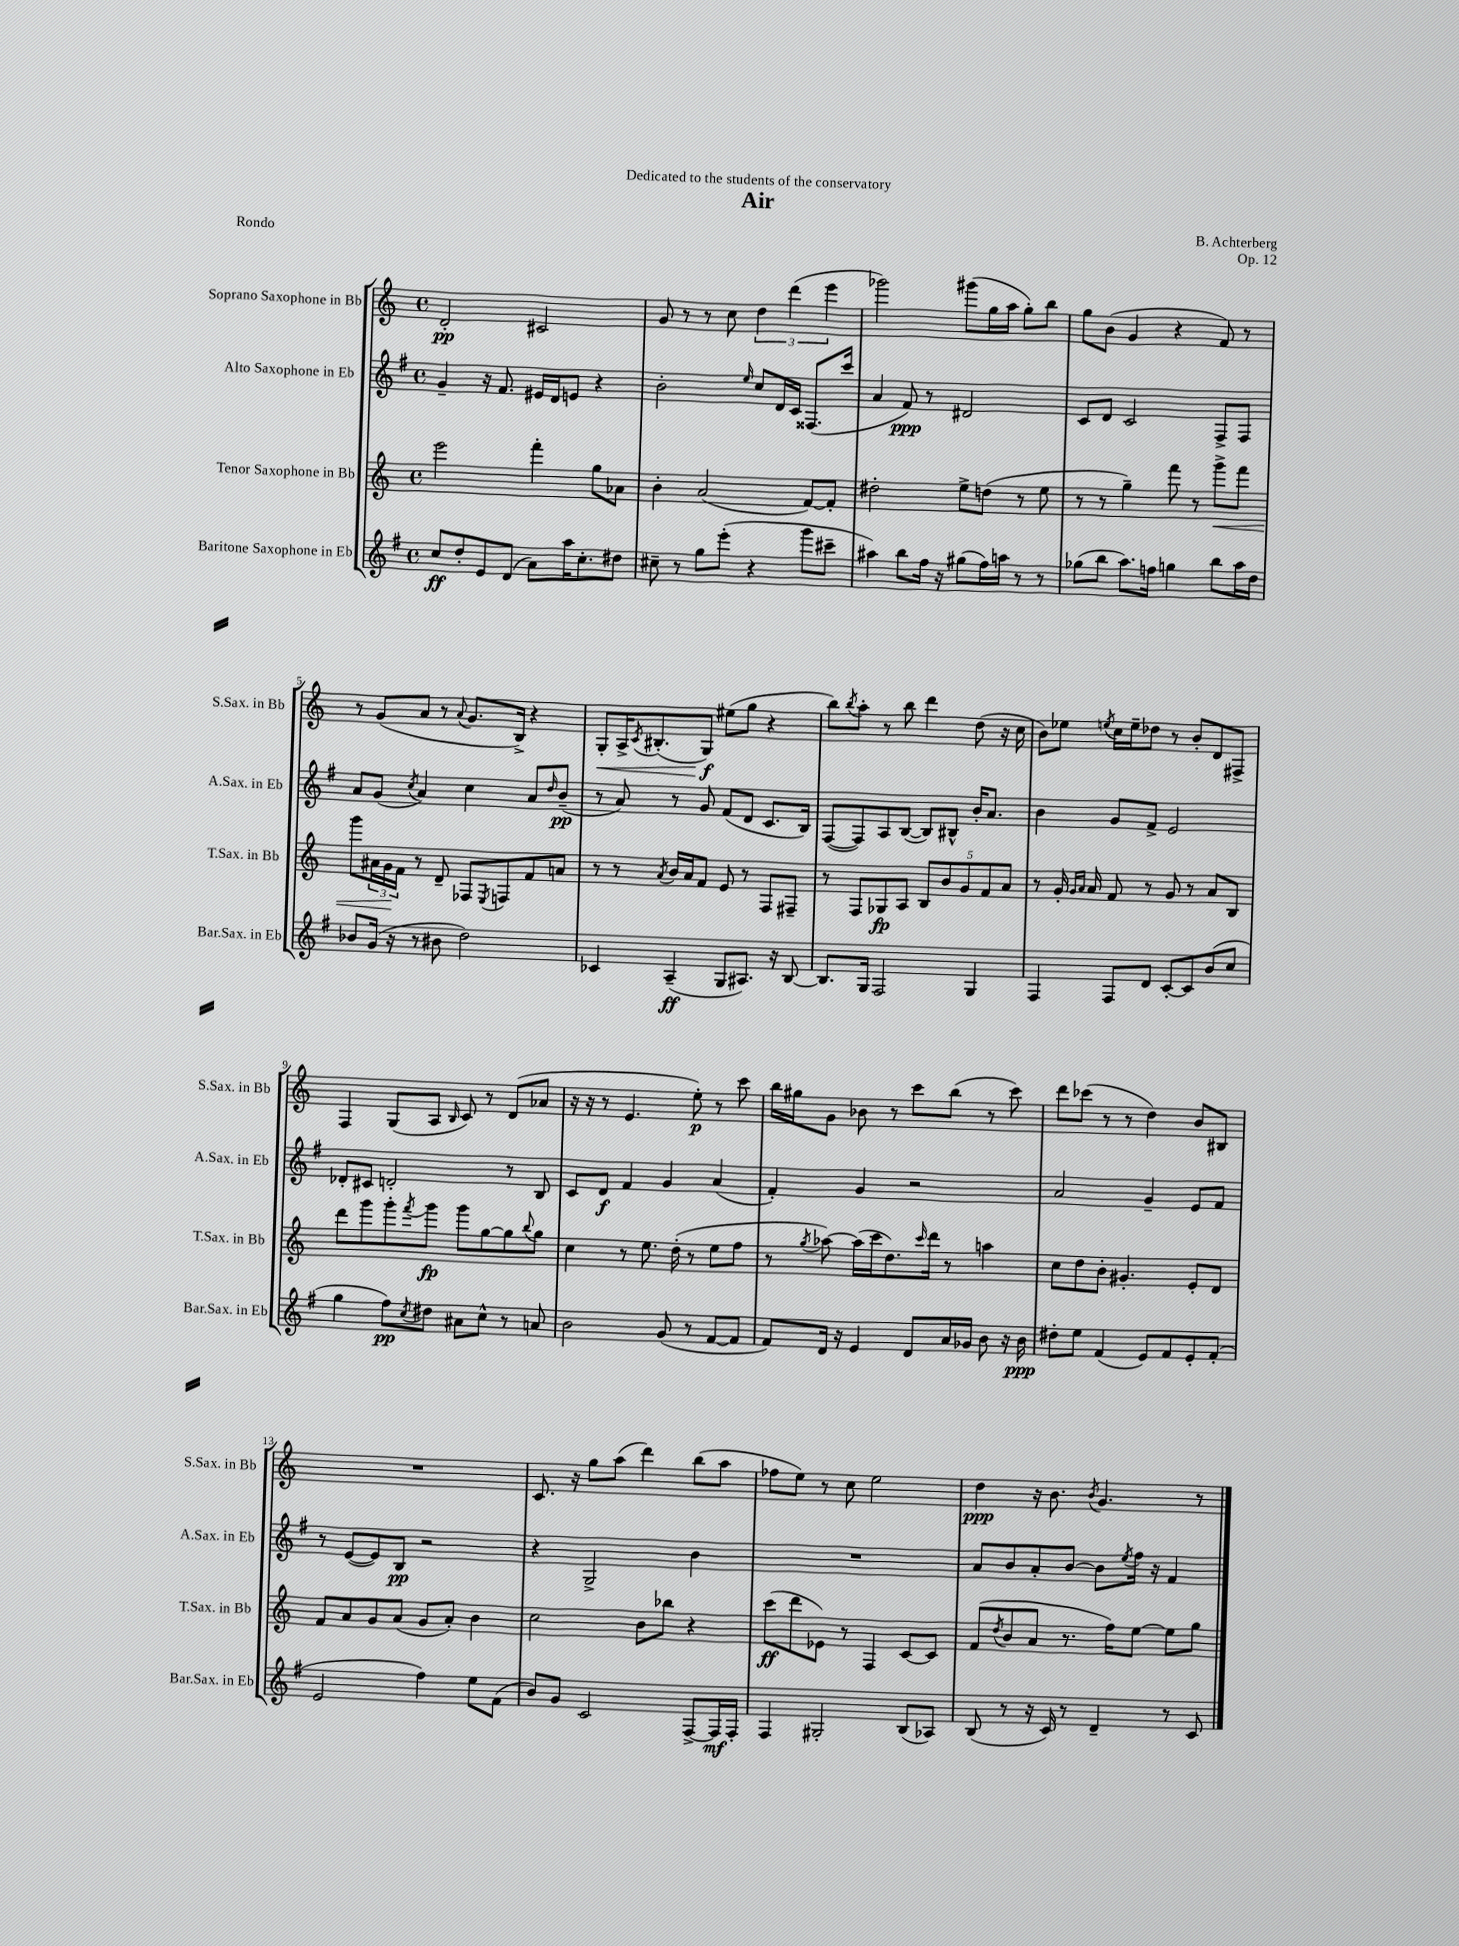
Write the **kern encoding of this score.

**kern	**kern	**kern	**kern
*staff4	*staff3	*staff2	*staff1
*clefG2	*clefG2	*clefG2	*clefG2
*k[f#]	*k[]	*k[f#]	*k[]
*M4/4	*M4/4	*M4/4	*M4/4
*met(c)	*met(c)	*met(c)	*met(c)
8cc	2eee	4g~	2d'
8dd'	.	.	.
8e	.	16r	.
.	.	8.f#	.
(8d	.	.	.
8a)	4fff'	16e#	2c#
.	.	16d	.
16aa	.	8e	.
8.cc'	.	.	.
.	8gg	4r	.
8dd#	8a-	.	.
=	=	=	=
8cc#~	4b'	2b'	8g
8r	.	.	8r
8gg	(2a	.	8r
(8eee'	.	.	8cc
.	.	16qqee	.
4r	.	8cc	6dd
.	.	16d	.
.	.	.	(6ddd
.	.	16c	.
8ggg	[8f)	(8.F##	.
.	.	.	6eee
8ccc#~	8f']	.	.
.	.	16ccc	.
=	=	=	=
4aa#)	2dd#'	4a	2ggg-)
8bb	.	8f#)	.
16ff#	.	8r	.
16r	.	.	.
(8gg#	8ee^	2d#	(8ggg#
16ff#)	(8dd	.	16gg
16aa	.	.	16aa
8r	8r	.	8gg')
8r	8ee	.	8bb
=	=	=	=
(8gg-	8r	8c	8gg
8bb	8r	8d	(8b
8.aa)	4gg~)	2c	4g
16ff	.	.	.
4gg	8fff	.	4r
.	8r	.	.
8bb	8ggg^	8F#^	8f)
16aa	8fff	8F#	8r
16dd	.	.	.
=	=	=	=
8b-	8ggg	8a	8r
(16g	24a#	(8g	(8g
.	24g	.	.
16r	.	.	.
.	24f	.	.
.	.	8qcc	.
8r	8r	4a)	8a
8b#	8d~	.	8r
.	.	.	8qqa
2dd)	8F-	4cc	8.g
.	8qE	.	.
.	8F	.	.
.	.	.	16B^)
.	8f	8a	4r
.	.	16qqdd	.
.	8a	(8b~	.
=	=	=	=
4c-	8r	8r	8G'
.	8r	8a)	16A^
.	.	.	8qc
.	.	.	(8.B#'
.	8qa	.	.
(4A~	16b	8r	.
.	16a	.	.
.	8f	8g	8G)
8G	8e	(8f#	(8ee#
8.A#)	8r	8d	8gg
.	8F	8.c	4r
16r	.	.	.
[8B	8F#~	.	.
.	.	16B)	.
=	=	=	=
8.B]	8r	([8F#	8bb)
.	.	.	8qbb
.	8F	8F#])	8aa'
16G	.	.	.
2F#	8G-	8A	8r
.	8A	([8B	8bb
.	10B	8B])	4ddd
.	10b	.	.
.	.	8B#^^	.
.	10g	.	.
4G	.	16b'	(8dd
.	10f	.	.
.	.	8.a	.
.	.	.	16r
.	10a	.	.
.	.	.	16cc
=	=	=	=
4F#	8r	4b	8b)
.	16g'	.	8ee-
.	16qqg	.	.
.	16qqa	.	.
.	16a	.	.
.	.	.	8qee
8F#	8f	8g	16cc
.	.	.	16ee~
8d	8r	8f#^	8dd-
[8c'	8g	2e	8r
8c]	8r	.	8b'
(8b	8a	.	8d
8cc	8B	.	8F#^
=	=	=	=
4gg	8ddd	8d-'	4F
.	8ggg	8c#	.
8ff#)	8ggg'	2d'	(8G
8qcc	8qfff	.	.
8dd#	8ggg	.	8A
.	.	.	16qqB
8a#	8ggg	.	8c)
8cc^^	[8gg	.	8r
8r	8gg]	8r	(8d
.	8qqbb	.	.
8a	8gg	8B	8a-
=	=	=	=
2b	4cc	8c	16r
.	.	.	16r
.	.	8d	8r
.	8r	4f#	4.e
.	8.ee	.	.
(8g	.	4g	.
.	(16dd'	.	.
8r	8r	.	8ee')
[8f#	8ee	(4a	8r
8f#]	8ff	.	8ccc
=	=	=	=
8f#)	8r	4f#')	16bb
.	.	.	16gg#
.	8qgg	.	.
16d	[8aa-)	.	8g
16r	.	.	.
4e	(16aa-]	4g	8b-
.	16ccc	.	.
.	8.dd)	.	8r
8d	.	2r	8ccc
.	16qqccc	.	.
.	16ddd	.	.
16a	8r	.	(8bb
16g-	.	.	.
8b	4aa	.	8r
16r	.	.	8ccc)
16b	.	.	.
=	=	=	=
8dd#'	8cc	2a	8ddd
8ee	8dd	.	(8ccc-
(4f#	8b'	.	8r
.	4.g#'	.	8r
8e)	.	4g~	4dd)
8f#	.	.	.
8e'	8e'	8e	8b
(8f#'	8d	8f#	8B#
=	=	=	=
2e	8f	8r	1r
.	8a	([8e	.
.	8g	8e])	.
.	(8a	8B	.
4ff#)	8g	2r	.
.	8a')	.	.
8ee	4b	.	.
(8f#	.	.	.
=	=	=	=
8b)	2cc	4r	8.c
8g	.	.	.
.	.	.	16r
2c	.	2G^	8gg
.	.	.	(8aa
.	8b	.	4ddd)
.	8bb-	.	.
[8F#^	4r	4b	(8bb
16F#]	.	.	8aa
16F#'	.	.	.
=	=	=	=
4F#	(8ccc	1r	8ff-
.	8ddd	.	8ee)
2G#'	8e-)	.	8r
.	8r	.	8cc
.	4F	.	2ee
(8B	[8c	.	.
8A-)	8c]	.	.
=	=	=	=
(8B	(8f	8a	4dd
.	8qdd	.	.
8r	8b	8b	.
16r	8a	8a'	16r
16c)	.	.	8.b
8r	8.r	[8b	.
.	.	.	8qb
4d~	.	8b]	4.g
.	16ff)	.	.
.	.	8qee	.
.	[8ee	16ff#	.
.	.	16r	.
8r	8ee]	4f#	.
8c	8gg	.	8r
==	==	==	==
*-	*-	*-	*-
